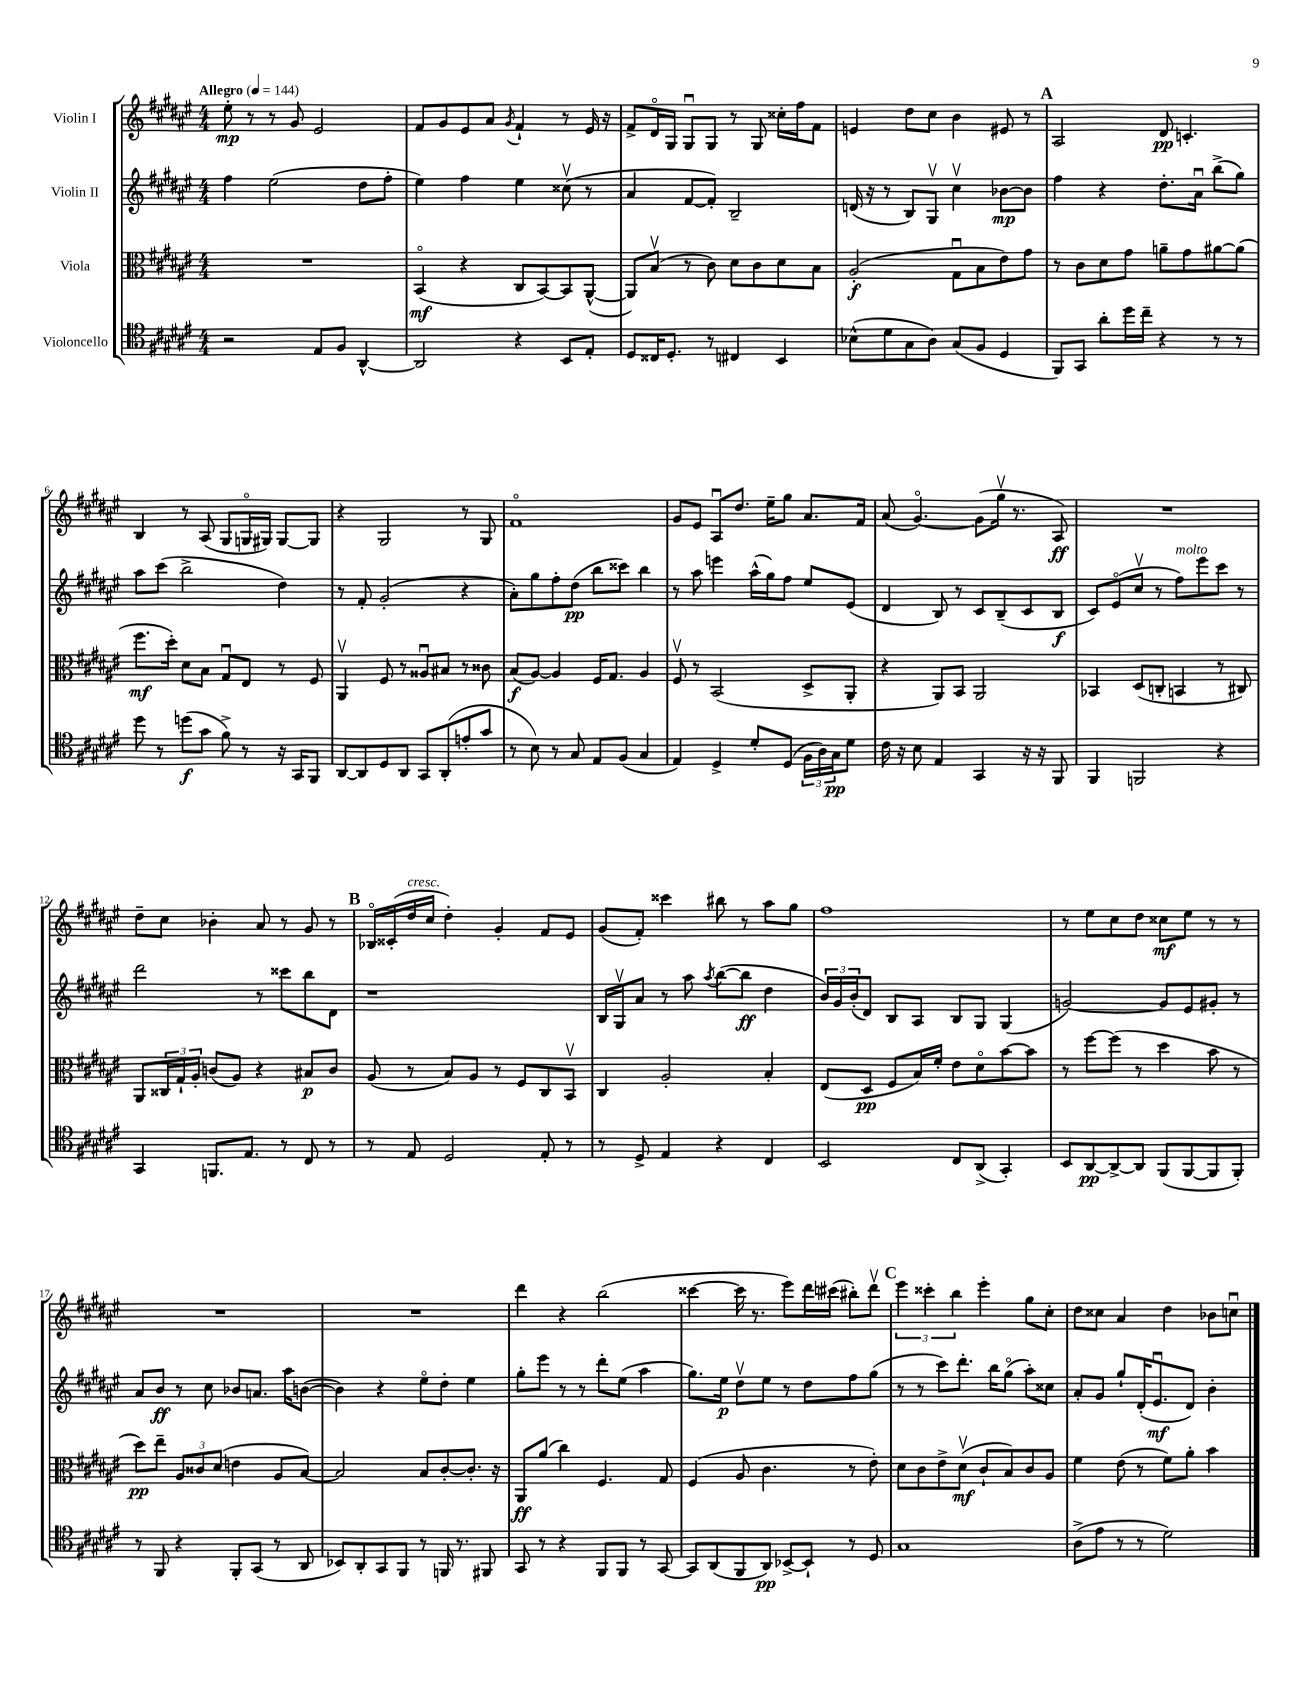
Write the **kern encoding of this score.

**kern	**kern	**kern	**kern
*staff4	*staff3	*staff2	*staff1
*clefC4	*clefC3	*clefG2	*clefG2
*k[f#c#g#d#a#e#]	*k[f#c#g#d#a#e#]	*k[f#c#g#d#a#e#]	*k[f#c#g#d#a#e#]
*M4/4	*M4/4	*M4/4	*M4/4
*MM144	*MM144	*MM144	*MM144
2r	1r	4ff#\	8ee#'\
.	.	.	8r
.	.	(2ee#\	8r
.	.	.	8g#/
8E#/L	.	.	2e#/
8F#/J	.	.	.
[4AA#^^/	.	8dd#\L	.
.	.	8ff#'\J	.
=	=	=	=
2AA#/]	(4BBo/	4ee#\)	8f#/L
.	.	.	8g#/
.	4r	4ff#\	8e#/
.	.	.	8a#/J
.	.	.	8qg#/
4r	8C#/L	4ee#\	4f#`/
.	[8BB/)	.	.
8BB/L	8BB/]	(8cc##v\	8r
8E#'/J	([8AA#^^/J	8r	16e#/
.	.	.	16r
=	=	=	=
8D#/L	8AA#/]L)	4a#/	8f#^/L
16C##/K	(8Bv/J	.	16d#o/L
8.D#'/J	.	.	16G#/JJ
.	8r	[8f#/L	8G#u/L
8r	8c#\)	8f#'/]J)	8G#/J
4C#/	8d#\L	2B~/	8r
.	8c#\	.	8G#/
4BB/	8d#\	.	16cc##'\LL
.	.	.	16ff#\J
.	8B\J	.	8f#\J
=	=	=	=
(8B-^^\L	(2A#'/	(16d/	4e/
.	.	16r	.
8d#\	.	8r	.
8G#\	.	8B/L)	8dd#\L
8A#\J)	.	8G#v/J	8cc#\J
(8G#/L	8G#u\L	4cc#v\	4b\
8F#/J	8B\	.	.
4D#/	8e#\)	[8b-\L	8e#/
.	8g#\J	8b-\]J	8r
=	=	=	=
8FF#/L)	8r	4ff#\	2A#/
8GG#/J	8c#\L	.	.
8a#'\L	8d#\	4r	.
16dd#\L	8g#\J	.	.
16cc#~\JJ	.	.	.
4r	8a~\L	8.dd#'\L	8d#/
.	8g#\	.	4.c'/
.	.	16a#u\Jk	.
8r	[8a#\	(8bb^\L	.
8r	(8a#\]J	8gg#\J)	.
=	=	=	=
8dd#\	8.ff#\L	8aa#\L	4B/
8r	.	(8ccc#\J	.
.	16dd#'\Jk)	.	.
(8dd\L	8d#\L	2bb^\	8r
8g#\J	8B\J	.	(8A#/
8f#^\)	8G#u/L	.	8G#/L
8r	8E#/J	.	16Go/L
.	.	.	16G#/JJ)
16r	8r	4dd#\)	[8G#/L
16GG#/LK	.	.	.
8FF#/J	8F#/	.	8G#/]J
=	=	=	=
[8AA#/L	4AA#v/	8r	4r
8AA#/]	.	8f#'/	.
8D#/	8F#/	(2g#'/	2G#/
8AA#/J	8r	.	.
8GG#/L	8A##u/L	.	.
(8AA#'/	8B#/J	.	.
8e'/	8r	4r	8r
8g#/J	8c##\	.	8G#/
=	=	=	=
8r	(8B/L	8a#'\L)	1f#o
8B\)	[8A#/J)	8gg#\	.
8r	4A#/]	8ff#'\	.
8G#/	.	(8dd#\J	.
8E#/L	16F#/LK	8bb\L	.
.	8.G#/J	.	.
(8F#/J	.	8ccc##\J)	.
4G#/	4A#/	4bb\	.
=	=	=	=
4E#/)	8F#v/	8r	8g#/L
.	8r	8aa#\	8e#/J
4D#^/	(2BB/	4eee\	8A#u/L
.	.	.	8.dd#/J
8d#'/L	.	(16aa#^^\LL	.
.	.	16gg#\J)	16ee#~\LK
(8D#/J	.	8ff#\J	8gg#\J
24F#\LL	8D#^/L	8ee#/L	8.a#/L
24A#\)	.	.	.
24G#\J	.	.	.
8d#\J	8AA#'/J	(8e#/J	.
.	.	.	16f#/Jk
=	=	=	=
16c#\	4r	4d#/	(8a#/
16r	.	.	.
8B\	.	.	[4.g#o/)
4E#/	8AA#/L)	8B/)	.
.	8BB/J	8r	.
4GG#/	2AA#/	8c#/L	(8g#\]L
.	.	(8B~/	16gg#v\Jk
.	.	.	8.r
16r	.	8c#/	.
16r	.	.	.
8FF#/	.	8B/J	8A#/)
=	=	=	=
4FF#/	4BB-/	8c#/L)	1r
.	.	(8e#o/	.
2FF/	(8D#/L	8cc#v/J	.
.	8C'/J	8r	.
.	4BB/	8ff#\L)	.
.	.	8eee#\	.
4r	8r	8ccc#\J	.
.	8C#/)	8r	.
=	=	=	=
4GG#/	8AA#/L	2ddd#\	8dd#~\L
.	24C##/L	.	8cc#\J
.	24G#`/	.	.
.	24A#'/JJ	.	.
8.FF/L	(8c/L	.	4b-'\
.	8A#/J)	.	.
8.E#/J	.	.	.
.	4r	8r	8a#/
8r	.	8ccc##\L	8r
8C#/	8B#/L	8bb\	8g#/
8r	8c/J	8d#\J	8r
=	=	=	=
8r	(8A#/	1r	16B-o/LL
.	.	.	(16c##'/
8E#/	8r	.	16dd#/
.	.	.	16cc#/JJ
2D#/	8B/L)	.	4dd#'\)
.	8A#/J	.	.
.	8r	.	4g#'/
.	8F#/L	.	.
8E#'/	8C#/	.	8f#/L
8r	8BBv/J	.	8e#/J
=	=	=	=
8r	4C#/	16B/LL	(8g#/L
.	.	16G#v/J	.
8D#^/	.	8a#/J	8f#'/J)
4E#/	2A#'/	8r	4ccc##\
.	.	8aa#\	.
.	.	8qaa#/	.
4r	.	([8bb\L	8bb#\
.	.	8bb\]J	8r
4C#/	4B'/	4dd#\	8aa#\L
.	.	.	8gg#\J
=	=	=	=
2BB/	(8E#/L	24b/LL)	1ff#
.	.	24g#/	.
.	.	(24b'/J	.
.	8D#/J	8d#/J)	.
.	8F#/L	8B/L	.
.	16B/L)	8A#/J	.
.	16f#'/JJ	.	.
8C#/L	8e#\L	8B/L	.
(8AA#^/J	8d#o\	8G#/J	.
4GG#'/)	[8b\	(4G#/	.
.	8b\]J	.	.
=	=	=	=
8BB/L	8r	[2g/)	8r
[8AA#/	[8ff#\L	.	8ee#\L
8AA#^/_	(8ff#\]J	.	8cc#\
8AA#/]J	8r	.	8dd#\J
(8FF#/L	4dd#\	8g/]L	8cc##\L
[8FF#/	.	8e#/	8ee#\J
8FF#/]	8b\	8g#'/J	8r
8FF#'/J)	8r	8r	8r
=	=	=	=
8r	8dd#\L)	8a#/L	1r
8FF#/	8ee#~\J	8b/J	.
4r	12A#/L	8r	.
.	12c##/	.	.
.	.	8cc#\	.
.	(12d#/J	.	.
8FF#'/L	4e\	8b-/L	.
(8GG#/J	.	8.a/J	.
8r	8A#/L	.	.
.	.	16aa#\LK	.
8AA#/	[8B/J)	([8b\J	.
=	=	=	=
8BB-/L)	2B/]	4b\])	1r
8AA#'/	.	.	.
8GG#/	.	4r	.
8FF#/J	.	.	.
8r	8B/L	8ee#o\L	.
16FF/	[8c#'/	8dd#'\J	.
8.r	.	.	.
.	8.c#'/]J	4ee#\	.
8FF#/	.	.	.
.	16r	.	.
=	=	=	=
8GG#/	8AA#/L	8gg#'\L	4ddd#\
8r	(8a#/J	8eee#\J	.
4r	4cc#\)	8r	4r
.	.	8r	.
8FF#/L	4.F#/	8ddd#'\L	(2bb\
8FF#/J	.	(8ee#\J	.
8r	.	4aa#\	.
[8GG#/	8G#/	.	.
=	=	=	=
8GG#/]L	(4F#/	8.gg#\L)	[4ccc##\
(8AA#/	.	.	.
.	.	16ee#\Jk	.
8FF#/	8A#/	8dd#v\L	16ccc##\]
.	.	.	8.r
8AA#/J)	4.c#\	8ee#\J	.
[8BB-^/L	.	8r	8eee#\L)
8BB-`/]J	.	8dd#\L	16ddd#\L
.	.	.	(16ccc#\JJ
8r	8r	8ff#\	8bb#'\L)
8D#/	8e#'\)	(8gg#\J	8ddd#v\J
=	=	=	=
1G#	8d#\L	8r	6eee#\
.	8c#\	8r	.
.	.	.	6ccc##'\
.	8e#^\	8ccc#\L)	.
.	.	.	6bb\
.	(8d#v\J	8.ddd#'\J	.
.	8c#`/L	.	4eee#'\
.	.	16bb\LK	.
.	8B/)	(8gg#o\J	.
.	8c#/	8aa#'\L)	8gg#\L
.	8A#/J	8cc##\J	8cc#'\J
=	=	=	=
(8A#^\L	4f#\	8a#'/L	8dd#\L
8e#\J	.	8g#/J	8cc##\J
8r	(8e#\	8gg#`/L	4a#/
8r	8r	(16d#'/K	.
.	.	8.e#u/	.
2d#\)	8f#\L)	.	4dd#\
.	8a#'\J	8d#/J)	.
.	4b\	4b'\	8b-\L
.	.	.	8ccu\J
==	==	==	==
*-	*-	*-	*-
